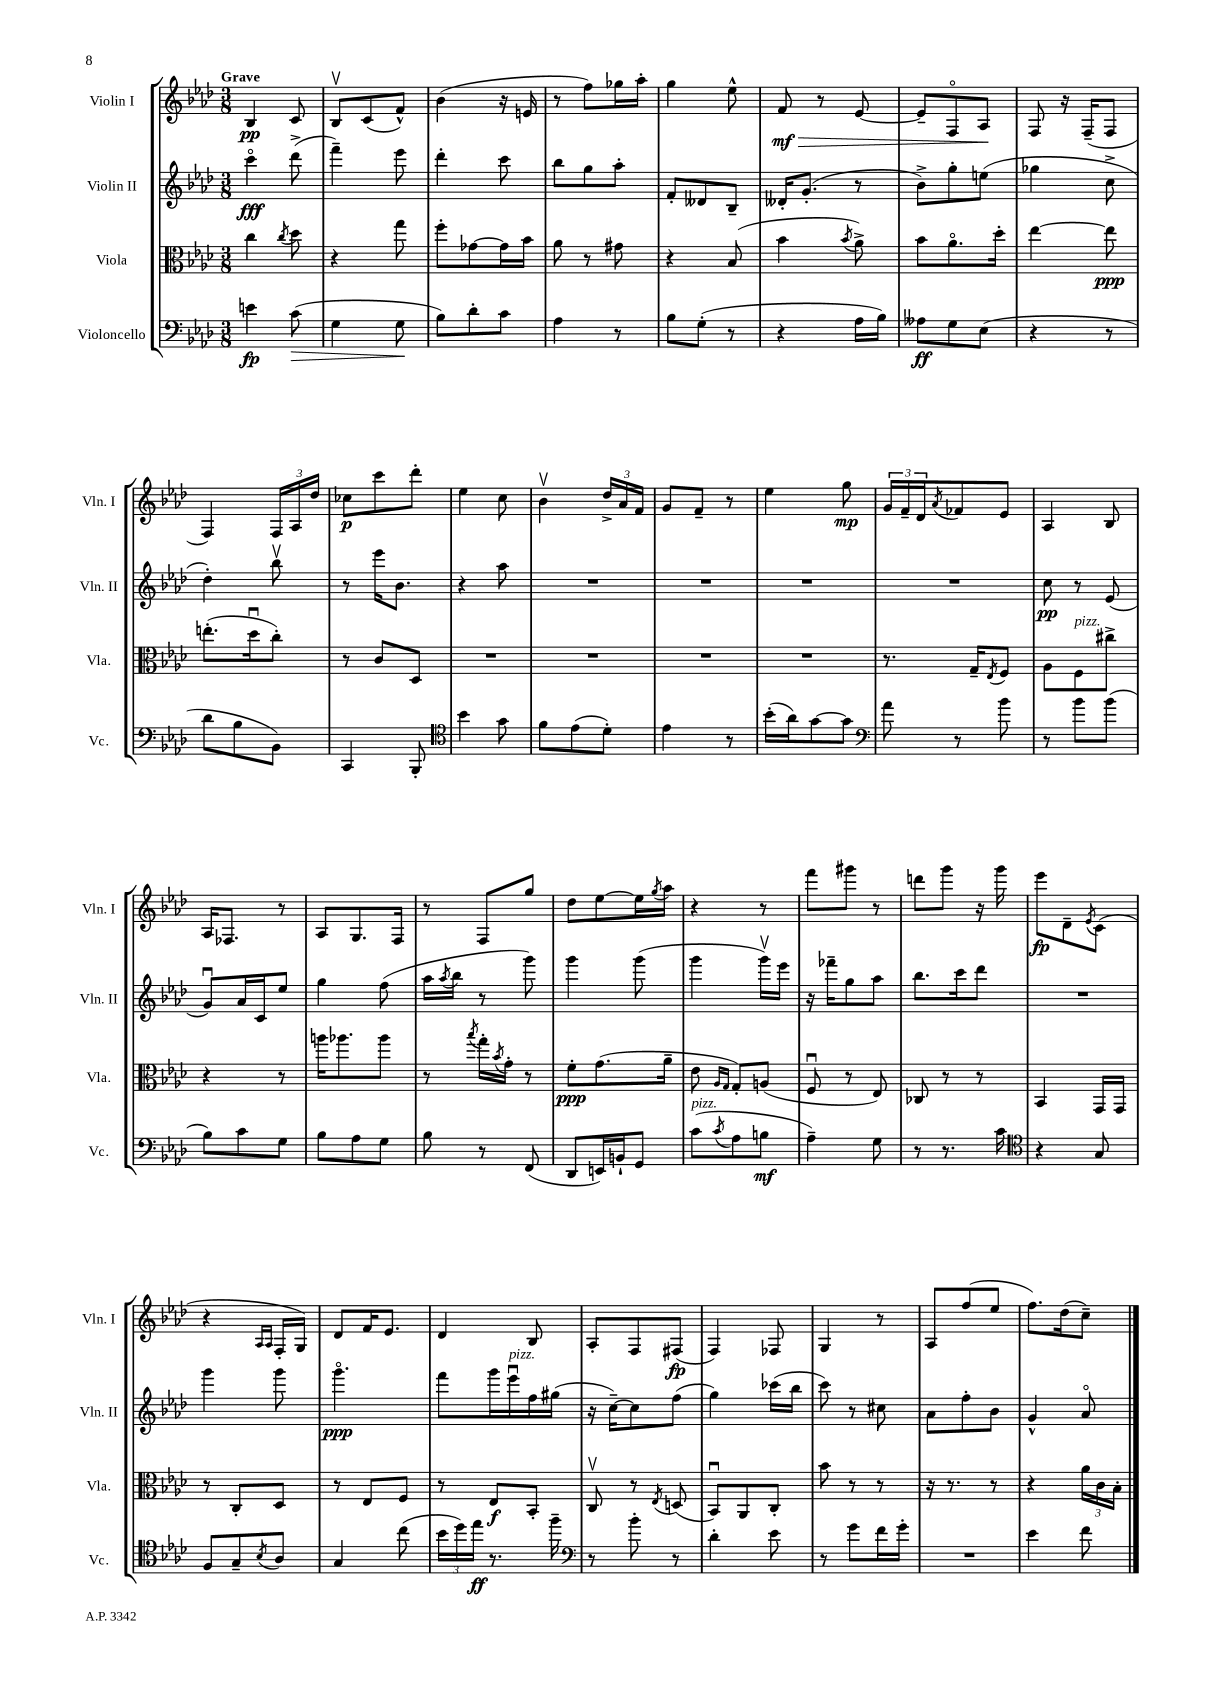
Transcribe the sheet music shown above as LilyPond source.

<<
\new StaffGroup <<
\new Staff = "s0" \with { instrumentName = "Violin I" shortInstrumentName = "Vln. I" } {
    \clef treble \key aes \major \numericTimeSignature \time 3/8 \tempo "Grave"
    bes4\pp c'8 |
    bes8\upbow c'8( f'8-^) |
    bes'4( r16 e'16 |
    r8 f''8) ges''16 aes''16-. |
    g''4 ees''8-^ |
    f'8\mf\> r8 ees'8~ |
    ees'8-- f8\flageolet aes8\! |
    f8 r16 f16--( f8 |
    f4) \tuplet 3/2 { f16 aes16 des''16 } |
    ces''8\p c'''8 des'''8-. |
    ees''4 c''8 |
    bes'4\upbow \tuplet 3/2 { des''16-> aes'16 f'16 } |
    g'8 f'8-- r8 |
    ees''4 g''8\mp |
    \tuplet 3/2 { g'16 f'16-- des'16 } \acciaccatura { aes'8 } fes'8 ees'8 |
    aes4 bes8 |
    aes16 fes8. r8 |
    aes8 g8. f16 |
    r8 f8 g''8 |
    des''8 ees''8~ ees''16 \acciaccatura { g''8 } aes''16 |
    r4 r8 |
    f'''8 gis'''8 r8 |
    d'''8 g'''8 r16 g'''16 |
    ees'''8\fp des'8-- \acciaccatura { ees'8 } c'8( |
    r4 \grace { aes16 aes16 } f16-. g16) |
    des'8 f'16 ees'8. |
    des'4 bes8 |
    aes8-. f8 fis8\fp( |
    f4) fes8 |
    g4 r8 |
    aes8 f''8( ees''8 |
    f''8.) des''16( c''8--) \bar "|." |
}
\new Staff = "s1" \with { instrumentName = "Violin II" shortInstrumentName = "Vln. II" } {
    \clef treble \key aes \major \numericTimeSignature \time 3/8
    c'''4\flageolet\fff des'''8->( |
    f'''4--) ees'''8 |
    des'''4-. c'''8 |
    bes''8 g''8 aes''8-. |
    f'8-. deses'8 bes8-- |
    deses'16-. g'8.-.( r8 |
    bes'8->) g''8-. e''8( |
    ges''4 c''8-> |
    des''4-.) bes''8\upbow |
    r8 ees'''16 bes'8. |
    r4 aes''8 |
    R4. |
    R4. |
    R4. |
    R4. |
    c''8\pp r8 ees'8( |
    g'8\downbow) aes'16 c'16 ees''8 |
    g''4 f''8( |
    aes''16 \acciaccatura { aes''8 } bes''16 r8 g'''8) |
    g'''4 g'''8( |
    g'''4 g'''16\upbow) ees'''16 |
    r16 fes'''16-- g''8 aes''8 |
    bes''8. c'''16 des'''8 |
    R4. |
    g'''4 g'''8 |
    g'''4.\flageolet\ppp |
    f'''8 g'''16 ees'''16\downbow^\markup { \italic "pizz." } f''16 gis''16( |
    r16 c''16~--) c''8 f''8( |
    g''4) ces'''16( bes''16 |
    c'''8) r8 cis''8 |
    aes'8 f''8-. bes'8 |
    g'4-^ aes'8\flageolet \bar "|." |
}
\new Staff = "s2" \with { instrumentName = "Viola" shortInstrumentName = "Vla." } {
    \clef alto \key aes \major \numericTimeSignature \time 3/8
    c''4 \acciaccatura { c''8 } des''8 |
    r4 g''8 |
    f''8-. ges'8~ ges'16 bes'16 |
    aes'8 r8 gis'8 |
    r4 bes8( |
    bes'4 \acciaccatura { bes'8 } aes'8->) |
    bes'8 aes'8.\flageolet des''16-. |
    ees''4~ ees''8\ppp |
    e''8.-.( des''16\downbow c''8-.) |
    r8 c'8 des8 |
    R4. |
    R4. |
    R4. |
    R4. |
    r8. g16-- \acciaccatura { ees8 } f8 |
    aes8 f8^\markup { \italic "pizz." } cis''8-> |
    r4 r8 |
    a''16 aes''8. aes''8 |
    r8 \acciaccatura { bes''8 } g''16-. \acciaccatura { bes'8 } g'16-. r8 |
    f'8-.\ppp g'8.( aes'16-- |
    ees'8 \grace { aes16 g16 } g8-.) a8( |
    f8\downbow r8 ees8) |
    ces8 r8 r8 |
    bes,4 g,16 g,16 |
    r8 c8-. des8 |
    r8 ees8 f8 |
    r8 ees8\f bes,8-. |
    c8\upbow r8 \acciaccatura { ees8 } d8( |
    bes,8\downbow) aes,8 c8-. |
    bes'8 r8 r8 |
    r16 r8. r8 |
    r4 \tuplet 3/2 { aes'16 c'16 bes16-. } \bar "|." |
}
\new Staff = "s3" \with { instrumentName = "Violoncello" shortInstrumentName = "Vc." } {
    \clef bass \key aes \major \numericTimeSignature \time 3/8
    e'4\fp c'8\>( |
    g4 g8\! |
    bes8) des'8-. c'8 |
    aes4 r8 |
    bes8 g8-.( r8 |
    r4 aes16 bes16) |
    aeses8\ff g8 ees8( |
    r4 r8 |
    des'8 bes8 bes,8) |
    c,4 bes,,8-. |
    \clef tenor bes'4 g'8 |
    f'8 ees'8( des'8-.) |
    ees'4 r8 |
    bes'16-.( aes'16) g'8~ g'8 |
    \clef bass aes'8 r8 bes'8 |
    r8 bes'8 bes'8( |
    bes8) c'8 g8 |
    bes8 aes8 g8 |
    bes8 r8 f,8( |
    des,8 e,16) b,16-! g,8 |
    c'8^\markup { \italic "pizz." }( \acciaccatura { c'8 } aes8 b8\mf |
    aes4--) g8 |
    r8 r8. c'16 |
    \clef tenor r4 g8 |
    f8 g8-- \acciaccatura { bes8 } aes8 |
    g4 c''8( |
    \tuplet 3/2 { bes'16 des''16) ees''16\ff } r8. f''16-- |
    \clef bass r8 bes'8-. r8 |
    des'4-. ees'8 |
    r8 g'8 f'16 g'16-. |
    R4. |
    ees'4 f'8 \bar "|." |
}
>>
>>
\layout { \context { \Score \remove "Bar_number_engraver" } }
